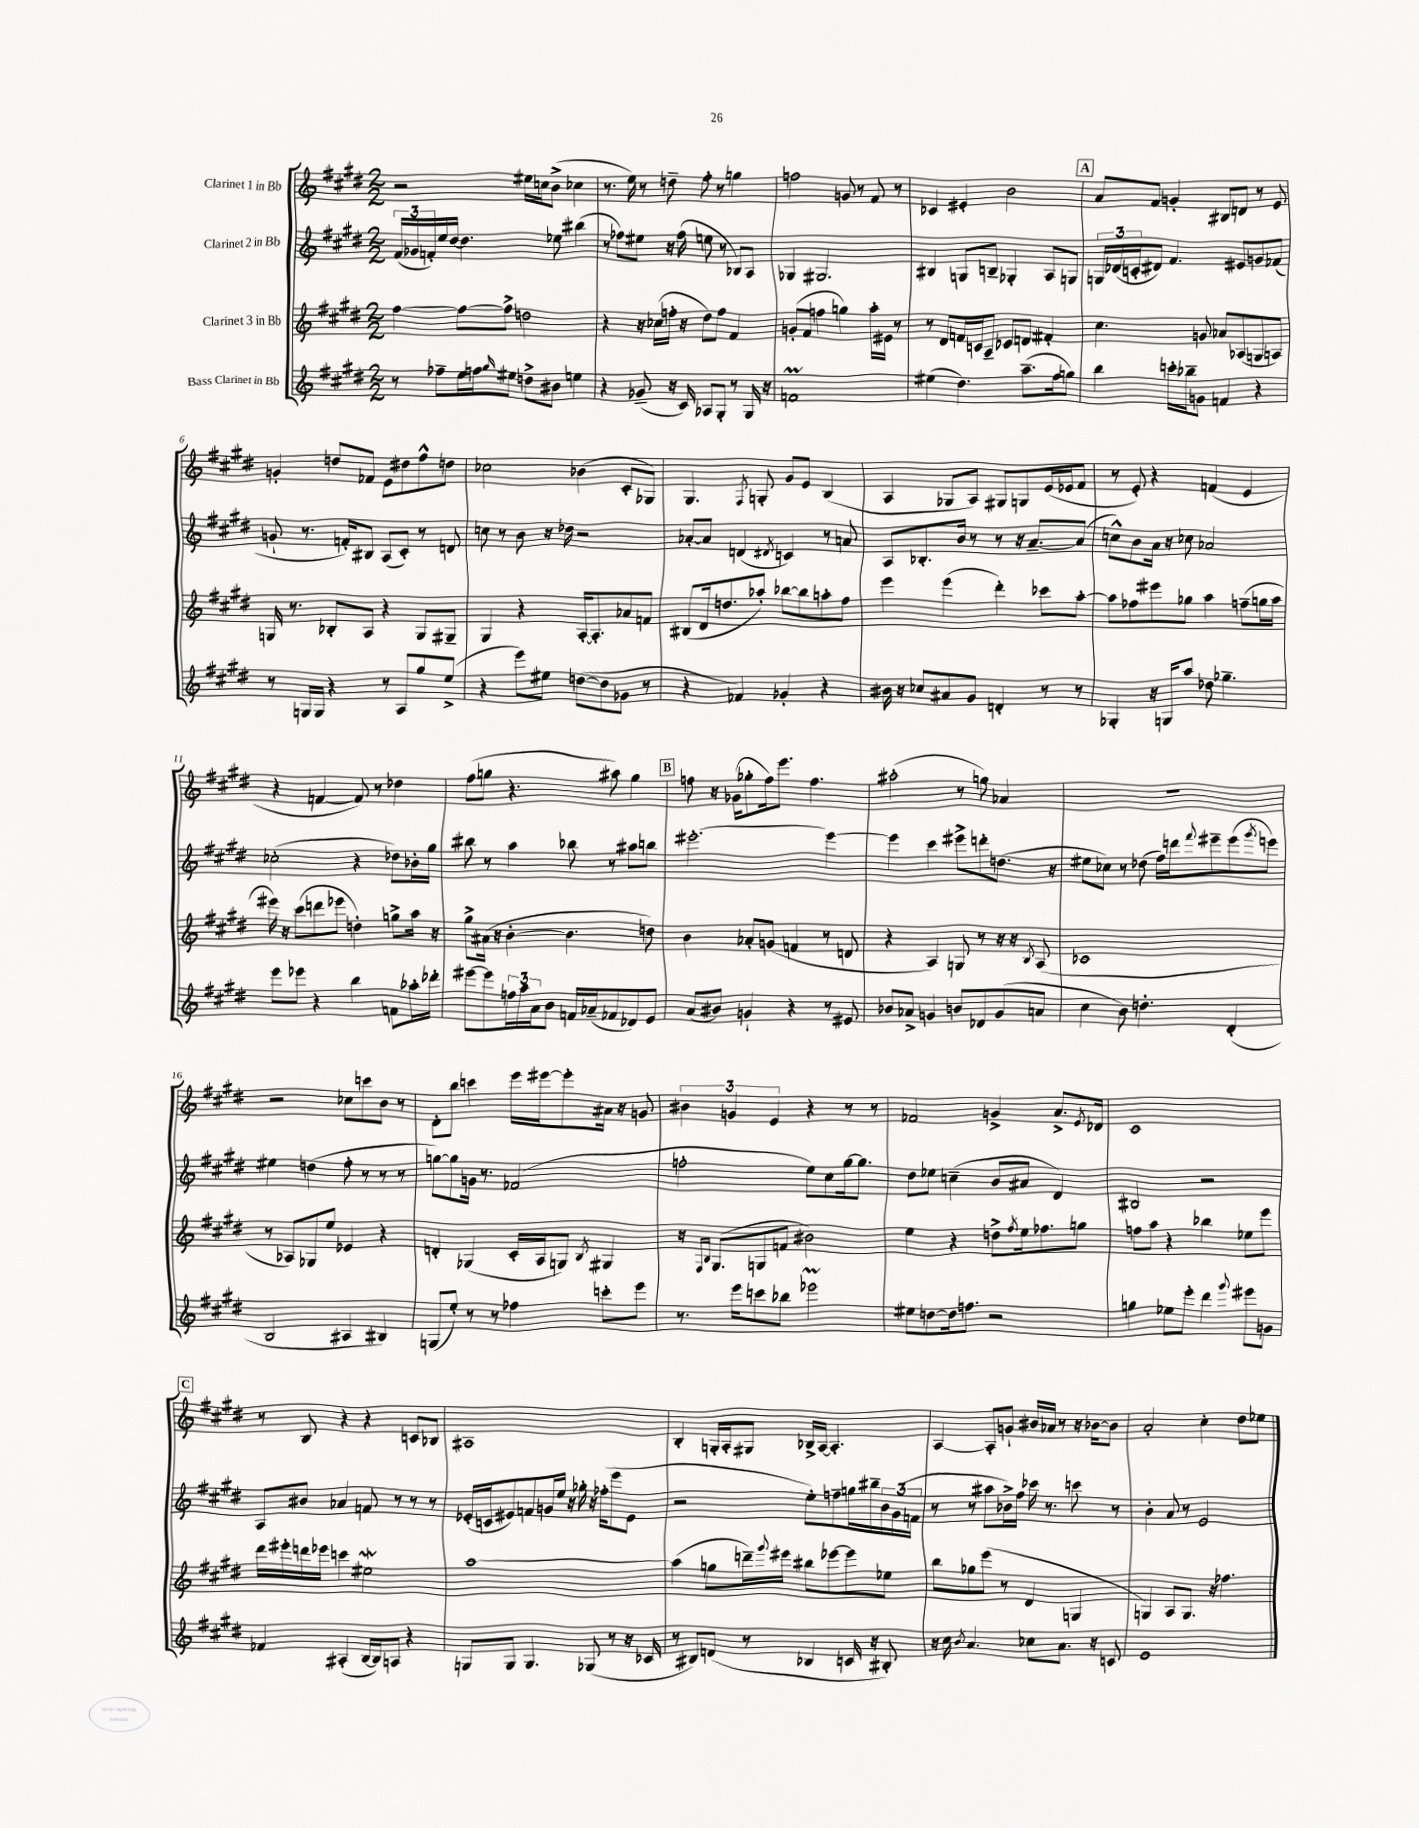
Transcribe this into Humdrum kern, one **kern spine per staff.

**kern	**kern	**kern	**kern
*staff4	*staff3	*staff2	*staff1
*clefG2	*clefG2	*clefG2	*clefG2
*k[f#c#g#d#]	*k[f#c#g#d#]	*k[f#c#g#d#]	*k[f#c#g#d#]
*M2/2	*M2/2	*M2/2	*M2/2
8r	[4ff#\	(24f#/LL	2r
.	.	24g-/	.
.	.	24f'/)	.
8ff-~\L	.	16ee/	.
.	.	[16dd#/JJ	.
16ee\L	8ff#\_L	4.dd#\]	.
16ff\J	.	.	.
16qqgg#/	.	.	.
8ee#\J	8ff#^\]J	.	.
8dd^\L	2dd\	.	16ee#\LL
.	.	.	16cc\J
8b#\J	.	8ee-\	(8b^\J
4ee\	.	(4bb#\	4cc-\
=	=	=	=
4r	4r	8r	8.r
.	.	8ff-\L)	.
.	.	.	16ee\)
(8g-~/	16r	8ee#\J	8r
.	(16cc-\LL	.	.
16r	16ff'\JJ	16r	8dd~\
16c#/)	16r	(16ff-\	.
8A-/L	8dd#\L)	8ee\	8ff#'\
8G#'/J	8ff\J	8r	8r
8r	4f#/	8B-/L)	4gg\
16G#/	.	8A/J	.
16r	.	.	.
=	=	=	=
1f	(8g'/L	4G-/	2ff\
.	8f#/J	.	.
.	4ff\	2.G#/	.
.	4gg\)	.	8g/
.	.	.	8r
.	16aa'\LL	.	8f#/
.	16e#\JJ	.	.
.	8r	.	8r
=	=	=	=
(4ee#\	8r	4B#/	4c-/
.	8d#/L	.	.
4.dd#\)	16f/L	8G/L	4e#'/
.	16c/J	.	.
.	8A~/J	8B~/J	.
.	8c-/L	4G-'/	2b\
(8.aa~\L	8d/J	.	.
.	4f#'/	8A/L	.
16ff#\k	.	.	.
8gg\J)	.	8G/J	.
=	=	=	=
4bb\	4.cc#\	24G/LL	8a/L
.	.	(24d-/	.
.	.	24c'/J	.
.	.	8d#/J)	8f#/J
16ccc'\LL	.	4.f#/	4g'/
16bb-~\J	.	.	.
8g\J	8g/	.	.
4f/	8a-/L	.	8B#/L
.	(8A-/	8e#/L	8d/J
4r	8G/	8g/	8r
.	8A/J)	(8f-/J	8e/
=	=	=	=
8r	16G/	8g`/	4g'/
.	8.r	.	.
16G/LL	.	8.r	.
16G/JJ	.	.	.
4r	8B-'/L	.	8dd/L
.	.	16f'/LK)	.
.	8A/J	8B#/J	8f-/J
8r	4r	(8A/L	8e\L
8A/L	.	8c#'/J)	8dd#\
8gg#/	8G/L	8r	8ff#^^\
(8ee^/J	8G#~/J	8d/	8dd\J
=	=	=	=
4r	4G#/	8cc\	2cc-\
.	.	8r	.
8eee\L)	4r	8b\	.
8ee#\J	.	16r	.
.	.	16dd-\	.
([8dd\L	[16A'/LK	2r	(4b-\
.	8.A'/]	.	.
8dd\]	.	.	.
8g-\J	8a-/	.	8c#'/L
8r	8f/J	.	8G-/J)
=	=	=	=
4r	(8B#/L	[8a-'/L	4.G#/
.	16d#/k	8a-/]J	.
.	8.dd/	.	.
4f-/)	.	(4d/	.
.	.	.	8qF#/
.	8aa-'/J)	.	8G'/
.	.	8qd#/	.
4g-'/	[8bb-\L	4c/)	8g#/L
.	8bb-\]	.	8e/J
4r	8aa'\	8r	(4B/
.	8ff#\J	8a/	.
=	=	=	=
16b#\	4eee\	8A/L	4A/
16r	.	.	.
8cc-/L	.	8.B-'/	.
8a#/	(4eee\	.	8G-/L
.	.	16b/Jk	.
8g#/J	.	8r	8A/J)
4d'/	4ddd#'\)	8r	8G#/L
.	.	16r	8G/
.	.	[8.a~/L	.
8r	8ccc-\L	.	(16e/L
.	.	.	16e-/J
8r	[8aa'\J	(8a/]J	8f#/J
=	=	=	=
4G-'/	8aa\]L	8cc^^\L)	8r
.	8ff-\	8b\	8e'/)
16r	8eee#\	16a\Jk	4r
16G/LK	.	16r	.
8aa/J	8gg-\J	8cc-\	.
8dd-\	4aa\	2a-/	(4f/
4.gg-~\	.	.	.
.	(8ff~\L	.	4e/
.	16gg\L	.	.
.	16aa\JJ	.	.
=	=	=	=
8eee\L	16eee#\)	(2cc-'\	4r
.	16r	.	.
8eee-\J	(8ccc#\L	.	.
4r	8ddd\	.	[4f/
.	8eee-\J	.	.
4bb\	4dd'\)	4r	8f/])
.	.	.	8r
8f\L	8gg^\L	8dd-\L)	4dd-\
16aa-'\L	16aa\Jk	16b-'\L	.
16ddd-'\JJ	16r	16gg#\JJ	.
=	=	=	=
[8eee#\L	8gg#^\L	8bb#\	(8ff#\L
8eee#\]	(16a#\Jk	8r	8gg\J
.	16r	.	.
24ff\L	[4b'\	4aa\	4.r
24aa\	.	.	.
24a\J	.	.	.
8b\J	.	.	.
16f/LL	4.b\]	8bb-\	.
(16a-~/J	.	.	.
8f-/	.	8r	8aa#\)
8d-/)	.	8aa#\L	4gg\
8e/J	8dd\)	8bb\J	.
=	=	=	=
(8a/L	4b\	[2.eee#'\	8ff\
8b#/J)	.	.	16r
.	.	.	(16g-\LK
4g`/	8a-'/L	.	8gg-'\
.	(8g/J	.	16ff\k)
.	.	.	8.eee\J
4r	4f/	.	.
.	.	.	4.ff\
8r	8r	4eee#\_	.
8e#/	8d/	.	.
=	=	=	=
8b-/L	4r	4eee#\]	(2aa#'\
8a-^/J	.	.	.
4g/	4A/)	4ccc#\	.
8b/L	8G/	8eee#^\L	8r
8d-/	8r	8ddd'\	8gg\)
(8g/	16r	(8.dd\J	4a-/
.	16r	.	.
.	8qB/	.	.
8a/J	(8A/	.	.
.	.	16r	.
=	=	=	=
4cc#\	1c-	8ee#\L	1r
.	.	8cc-\J)	.
8b\)	.	8r	.
4.dd'\	.	(8dd-\	.
.	.	16ff#\LL)	.
.	.	16ddd\J	.
.	.	8qqfff#/	.
.	.	8eee#~\	.
(4d#'/	.	(8eee#\	.
.	.	8qggg#/	.
.	.	8eee\J)	.
=	=	=	=
2B/	8r	4ee#\	2r
.	8A-/L)	.	.
.	8G-/	(4dd\	.
.	8ee/J	.	.
4A#/	4e-/	8ff#'\	8cc-\L
.	.	8r	8ccc\
4B#/)	4r	8r	8b\J
.	.	8r	8r
=	=	=	=
(8G/L	4d'/	[8gg\L)	8d#'\L
8ee'/J)	.	8gg\]	8bb\J
8r	(4G-/	16g\Jk	4ccc\
.	.	8.r	.
8r	.	.	.
4ff-\	16c#'/LL	(2f-/	16eee\LL
.	16A/J	.	[16eee#\J
.	8G/J)	.	8eee#'\]
.	8qB/	.	.
8ccc'\L	4G#/	.	16a#\Jk
.	.	.	16r
8eee\J	.	.	8g/
=	=	=	=
8.r	16r	2ff'\	6b#\
.	16qqF#/LL	.	.
.	16qqB/JJ	.	.
.	(8.G#/L	.	.
.	.	.	6g/
16eee\LK	.	.	.
8ccc\	8G/	.	.
.	.	.	6e/
8bb-\J	8f/J	.	.
2eee-\	2b#\)	8ee\L)	4r
.	.	8cc#\	.
.	.	[16gg#\k	8r
.	.	8.gg#\]J	.
.	.	.	8r
=	=	=	=
8ee#\L	4ee\	8dd#\L	2f-/
[8dd\	.	8ee-\J	.
16dd\]k	4r	(4cc~\	.
8.ff\J	.	.	.
2r	8dd^\L	8b/L	4g^/
.	8qff#/	.	.
.	16ee\k	8a#/J	.
.	8.ff-\	.	.
.	.	4d#/)	8.a^/L
.	8gg\J	.	.
.	.	.	8qe/
.	.	.	16d-/Jk
=	=	=	=
4gg\	8ff\L	2B#/	1c#
.	8aa\J	.	.
8ee-\L	4r	.	.
8eee'\J	.	.	.
4ddd#\	4bb-\	2r	.
8qqggg#/	.	.	.
8eee#\L	8ee-\L	.	.
8g\J	8eee\J	.	.
=	=	=	=
4f-/	16ddd#\LL	8A/L	8r
.	16eee#'\	.	.
.	16ddd\	8b#/J	8B/
.	16eee-\JJ	.	.
(4A#'/	4ccc\	4a-/	4r
[16B/LL	2ee#\	8f/	4r
16B/]J)	.	.	.
8A/J	.	8r	.
4r	.	8r	8c/L
.	.	8r	8B-/J
=	=	=	=
8G/L	[1aa	(16e-'/LL	1A#
.	.	16c/J	.
8G/J	.	8e#/)	.
4.G/	.	8f/	.
.	.	16g/L	.
.	.	16ee/JJ	.
.	.	16r	.
.	.	16gg-'\	.
(8G-/	.	16r	.
.	.	(16ff-'\LK	.
8r	.	8eee\	.
16r	.	8e#\J	.
16c-/	.	.	.
=	=	=	=
8r	(4aa\]	2r	4B'/
8B#/L)	.	.	.
(8d/J	8gg\L	.	16G'/LL
.	.	.	16A'/J
8r	16ddd~\L)	.	8G#/J
.	8qqggg#/	.	.
.	16eee#\JJ	.	.
4B-/	8bb#\L	8ee'\L)	16B-^/LL
.	.	.	[16A/JJ
.	[8eee-\	8ff~\	4.A'/]
16c/	8eee-\]	16gg\L	.
16r	.	16bb#~\	.
8B#'/)	8ee-\J	24b\	.
.	.	(24g#\	.
.	.	24f\JJ	.
=	=	=	=
16r	8bb\L	8r	[4A/
16cc#\	.	.	.
8qb/	.	.	.
4.a/	8gg-\	8r	.
.	(8eee\J	8aa#\L	8A'/]L
.	8r	16b-^\L)	8g`/J
.	.	16ff#\JJ	.
8cc-\L	4d#/	16ccc-\	16b#/LL
.	.	8.r	16a-/JJ
8.a\J	.	.	8r
.	4G/	8ccc\	16r
16r	.	.	[16b-\LK
8c/	.	8r	8b-\]J
=	=	=	=
1e	4G/)	4b'\	2a'/
.	8A/L	8a/	.
.	8.G/J	8r	.
.	.	2e/	4cc#'\
.	16r	.	.
.	4.ff-\	.	.
.	.	.	8dd#\L
.	.	.	8ee-\J
==	==	==	==
*-	*-	*-	*-
